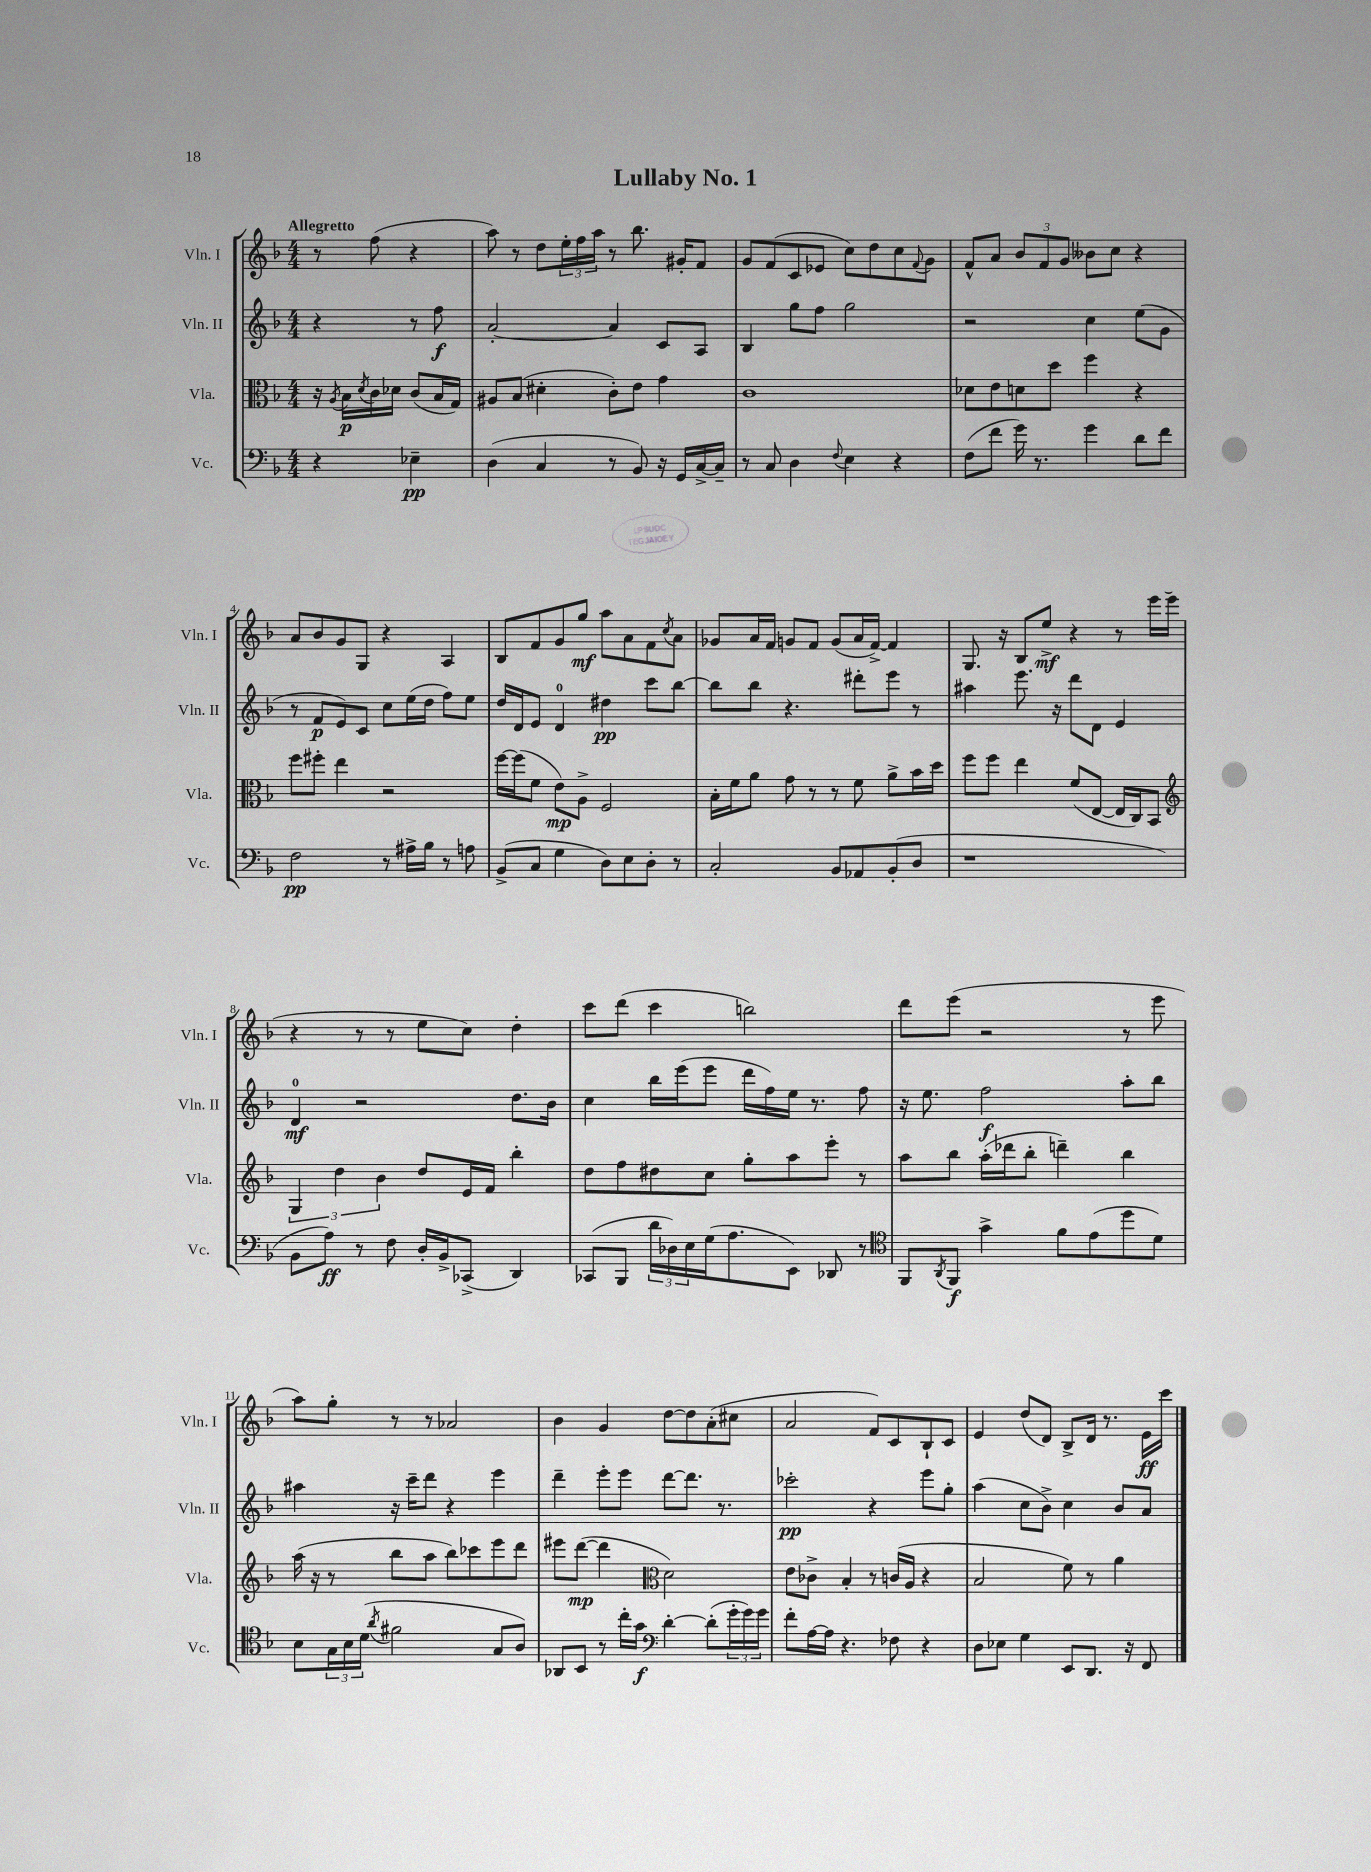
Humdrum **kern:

**kern	**kern	**kern	**kern
*staff4	*staff3	*staff2	*staff1
*clefF4	*clefC3	*clefG2	*clefG2
*k[b-]	*k[b-]	*k[b-]	*k[b-]
*M4/4	*M4/4	*M4/4	*M4/4
4r	16r	4r	8r
.	8qA/	.	.
.	16B-\LL	.	.
.	8qd/	.	.
.	16c\	.	(8ff\
.	16d-\JJ	.	.
4E-~\	(8c/L	8r	4r
.	16B-/L	8ff\	.
.	16G/JJ)	.	.
=	=	=	=
(4D\	8A#/L	[2a'/	8aa\)
.	(8B-/J	.	8r
4C/	4d#'\	.	8dd\L
.	.	.	24ee'\L
.	.	.	24ff\
.	.	.	24aa\JJ
8r	8c'\L)	4a/]	8r
8BB-/)	8e\J	.	8.bb-\
16r	4g\	8c/L	.
16GG/LL	.	.	16g#'/LK
[16C^/	.	8A/J	8f/J
16C~/]JJ	.	.	.
=	=	=	=
8r	1c	4B-/	8g/L
8C/	.	.	(8f/
4D\	.	8gg\L	8c/
.	.	8ff\J	8e-/J
8qqF/	.	.	.
4E\	.	2gg\	8cc\L)
.	.	.	8dd\
4r	.	.	8cc\
.	.	.	8qqf/
.	.	.	8g\J
=	=	=	=
(8F\L	8d-\L	2r	8f^^/L
8f\J	8e\	.	8a/J
16g\)	8d\	.	12b-/L
8.r	.	.	.
.	.	.	12f/
.	8dd\J	.	.
.	.	.	12g/J
4g\	4ff\	4cc\	8b--\L
.	.	.	8cc\J
8d\L	4r	(8ee\L	4r
8f\J	.	8g\J	.
=	=	=	=
2F\	8ff\L	8r	8a/L
.	8ff#'\J	8f/L	8b-/
.	4ee\	8e/)	8g/
.	.	8c/J	8G/J
8r	2r	8cc\L	4r
16A#^\LL	.	(16ee\L	.
16B-\JJ	.	16dd\JJ	.
8r	.	8ff\L)	4A/
8A\	.	8ee\J	.
=	=	=	=
(8BB-^/L	[16ff\LL	16dd/LL	8B-/L
.	(16ff\]J	16d/J	.
8C/J	8f\J	8e/J	8f/
4G\	8e\L)	4d/	8g/
.	8A^\J	.	8gg/J
8D\L)	2F/	4dd#\	8aa\L
8E\	.	.	8a\
8D'\J	.	8ccc\L	8f\
.	.	.	8qcc/
8r	.	[8bb-\J	8a\J
=	=	=	=
2C'/	16B-'\LL	8bb-\]L	8g-/L
.	16f\J	.	.
.	8a\J	8bb-\J	16a/L
.	.	.	16f/JJ
.	8g\	4.r	8g/L
.	8r	.	8f/J
8BB-/L	8r	.	(8g/L
8AA-/	8f\	8ddd#'\L	16a/L
.	.	.	[16f^/JJ)
(8BB-'/	8a^\L	8eee\J	4f/]
8D/J	16b-\L	8r	.
.	16dd\JJ	.	.
=	=	=	=
1r	8ff\L	4aa#\	8.G/
.	8ff\J	.	.
.	.	.	16r
.	4ee\	8.eee\	8B-/L
.	.	.	8ee^/J
.	.	16r	.
.	(8f/L	8ddd\L	4r
.	[8E/J	8d\J	.
.	16E/]LL	4e/	8r
.	16C/J)	.	.
.	8BB-/J	.	16eee\LL
.	.	.	(16eee\JJ
=	=	=	=
*	*clefG2	*	*
8BB-\L	6G/	4d/	4r
8A\J)	.	.	.
.	6dd\	.	.
8r	.	2r	8r
.	6b-\	.	.
8F\	.	.	8r
16D'/LL	8dd/L	.	8ee\L
16BB-^/J	.	.	.
(8CC-^/J	16e/L	.	8cc\J)
.	16f/JJ	.	.
4DD/)	4bb-'\	8.dd\L	4dd'\
.	.	16b-\Jk	.
=	=	=	=
(8CC-/L	8dd\L	4cc\	8ccc\L
8BBB-/J	8ff\	.	(8ddd\J
24d\LL	8dd#\	16bb-\LL	4ccc\
24D-\)	.	.	.
.	.	(16eee\J	.
24E\	.	.	.
(16G\J	8cc\J	8eee\J	.
8.A\	.	.	.
.	8gg'\L	16ddd\LL	2bb\)
.	.	16ff\)	.
8EE\J)	8aa\	16ee\JJ	.
.	.	8.r	.
8DD-/	8eee'\J	.	.
8r	8r	8ff\	.
=	=	=	=
*clefC4	*	*	*
8FF/L	8aa\L	16r	8ddd\L
.	.	8.ee\	.
8qAA/	.	.	.
8FF/J	8bb-\J	.	(8eee\J
4g^\	(16aa'\LL	2ff\	2r
.	16ddd-\J	.	.
.	8bb-'\J	.	.
8f\L	4ddd~\)	.	.
(8e\	.	.	.
8dd\	4bb-\	8aa'\L	8r
8d\J)	.	8bb-\J	8eee\
=	=	=	=
8B-\L	(16aa\	4aa#\	8aa\L)
.	16r	.	.
24G\L	8r	.	8gg'\J
24B-\	.	.	.
(24d\JJ	.	.	.
8qa/	.	.	.
2f#\	8bb-\L	16r	8r
.	.	16ccc~\LK	.
.	8aa\J	8ddd\J	8r
.	8bb-\L)	4r	2a-/
.	8ccc-\	.	.
8G/L	8eee\	4eee\	.
8A/J)	8ddd\J	.	.
=	=	=	=
8AA-/L	8eee#\L	4ddd~\	4b-\
8BB-/J	([8ddd\J	.	.
8r	4ddd\]	8eee'\L	4g/
16cc'\LL	.	8eee\J	.
16g\JJ	.	.	.
*clefF4	*clefC3	*	*
[4d'\	2d\)	[8ddd\L	[8dd\L
.	.	8.ddd\]J	8dd\]
(8d'\]L	.	.	(8a'\
.	.	8.r	.
24g'\L	.	.	8cc#\J
24g\)	.	.	.
24g\JJ	.	.	.
=	=	=	=
8f'\L	8e\L	2ccc-'\	2a/
[16A\L	8c-^\J	.	.
16A\]JJ	.	.	.
4.r	4B-'/	.	.
.	8r	4r	8f/L)
8F-\	(16c/LL	.	8c/
.	16A/JJ	.	.
4r	4r	8eee\L	8B-`/
.	.	8gg'\J	8c/J
=	=	=	=
8D\L	2B-/	(4aa\	4e/
8E-\J	.	.	.
4G\	.	8cc\L	(8dd/L
.	.	8b-^\J)	8d/J)
8EE/L	8f\)	4cc\	8B-^/L
8.DD/J	8r	.	16d/Jk
.	.	.	8.r
.	4a\	8b-/L	.
16r	.	.	.
8FF/	.	8a/J	16e\LL
.	.	.	16ccc\JJ
==	==	==	==
*-	*-	*-	*-
